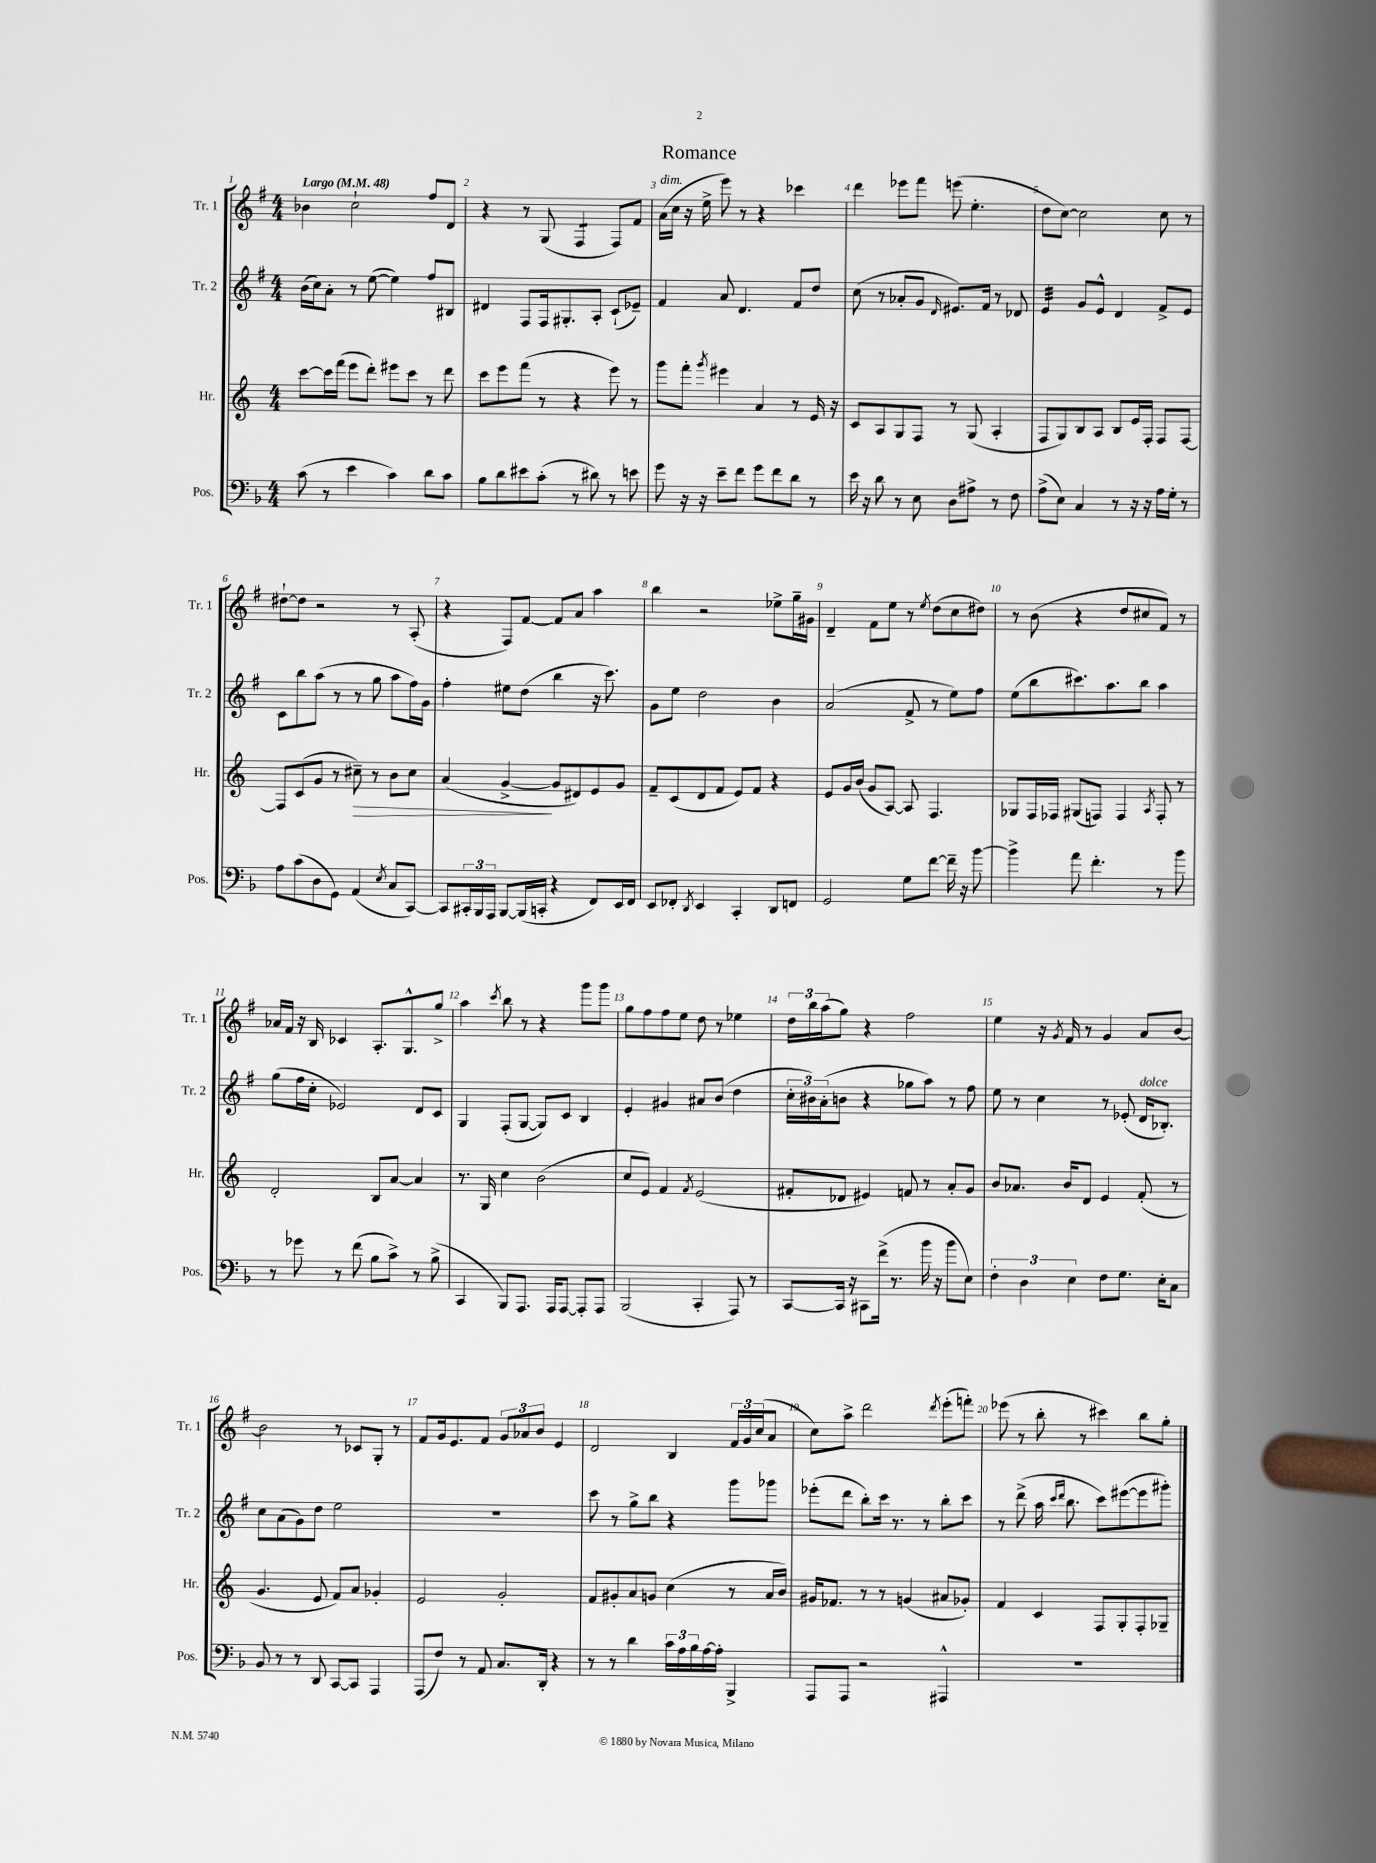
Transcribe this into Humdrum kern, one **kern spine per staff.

**kern	**kern	**dynam	**kern	**kern
*part4	*part3	*part3	*part2	*part1
*staff4	*staff3	*staff3	*staff2	*staff1
*I"Pos.	*I"Hr.	*	*I"Tr. 2	*I"Tr. 1
*I'Pos.	*I'Hr.	*	*I'Tr. 2	*I'Tr. 1
*clefF4	*clefG2	*	*clefG2	*clefG2
*k[b-]	*k[]	*	*k[f#]	*k[f#]
*M4/4	*M4/4	*	*M4/4	*M4/4
*MM48	*MM48	*	*MM48	*MM48
=1	=1	=1	=1	=1
!	!	!	!	!LO:TX:a:B:t=Largo
(8c\	[8ccc\L	.	(16b\LL	4b-X\
.	.	.	16cc\J)	.
8r	16ccc\L]	.	8a'\J	.
.	(16fff\JJ	.	.	.
4e\	8eee\L	.	8r	2cc`\
.	8ddd'\J)	.	([8ee\	.
4c\)	8eee#X\L	.	4ee\])	.
.	8ccc\J	.	.	.
8d\L	8r	.	8ff#/L	8ff#/L
8c\J	8ddd\	.	8B#X/J	8d/J
=2	=2	=2	=2	=2
8B-\L	8ccc\L	.	4d#X/	4r
8d\	8eee\	.	.	.
8e#X\	(8fff\J	.	8F#/L	8r
(8c'\J	8r	.	16F#/k	(8G/
.	.	.	8.G#X'/	.
*	*	*	*	*tremolo
8r	4r	.	.	8F#/L
8d#X\)	.	.	8A'/J	8F#/J
*	*	*	*	*Xtremolo
8r	8eee\)	.	(8c`/L	8F#/L)
8en\	8r	.	8e-X~/J)	8f#/J
=3	=3	=3	=3	=3
!	!	!	!	!LO:TX:a:i:t=dim.
8g\	8ggg\L	.	4f#/	(16a\LL
.	.	.	.	16cc\JJ
16r	8fff'\J	.	.	16r
16r	.	.	.	16ee^\
.	8qggg/	.	.	.
8e~\L	4eee#X\	.	8a/	8eee\)
8f\J	.	.	4.d/	8r
8g\L	4a/	.	.	4r
8f\	.	.	.	.
8d\J	8r	.	8f#/L	4ccc-X\
8r	16e/	.	8dd/J	.
.	16r	.	.	.
=4	=4	=4	=4	=4
16e\	8c/L	.	(8cc\	4ddd\
16r	.	.	.	.
8d\	8A/	.	8r	.
8r	8G/	.	8a-X'/L	8eee-X\L
8E\	8F/J	.	8g/J	8fff#\J
.	.	.	16qqd/	.
8D\L	8r	.	8.e#X/L)	(8eeen\
8A#X^\J	(8G/	.	.	4.ee'\
.	.	.	16f#/Jk	.
8r	4A'/	.	8r	.
8F\	.	.	8d-X/	.
=5	=5	=5	=5	=5
*	*	*	*tremolo	*
(8A^\L	8F/L	.	32e/LLL	8dd\L
.	.	.	32e/	.
.	.	.	32e/	.
.	.	.	32e/	.
8E\J)	8G/)	.	32e/	[8cc\J)
.	.	.	32e/	.
.	.	.	32e/	.
.	.	.	32e/JJJ	.
*	*	*	*Xtremolo	*
4C/	8B/	.	8g/L	2cc\]
.	8A/J	.	8e^^/J	.
8r	8B/L	.	4d/	.
16r	16e/L	.	.	.
16r	16F'/JJ	.	.	.
16A\LL	8F/L	.	8f#^/L	8cc\
16G'\JJ	.	.	.	.
8r	[8F/J	.	8e/J	8r
!!LO:LB:g=z
=6	=6	=6	=6	=6
8A\L	8F/L]	.	8c\L	[8dd#X`\L
(8c\	(8c/	.	8bb\	8dd#\J]
8D\	8g/J	.	(8aa\J	2r
8GG\J)	8r	.	8r	.
!	!	!LO:HP:b	!	!
(4AA/	8cc#X~\)	>	8r	.
.	8r	.	8gg\	.
8qE/	.	.	.	.
8C/L	8b\L	.	8aa\L	8r
[8CC/J)	8cc#\J	.	16ff#\L)	(8A'/
.	.	.	16g\JJ	.
=7	=7	=7	=7	=7
8CC/L]	(4a/	.	4ff#'\	4r
24CC#X'/L	.	.	.	.
24BBB-/	.	.	.	.
24AAA/JJ	.	.	.	.
[8BBB-/L	[4g^/	.	8ee#X\L	8F#/L)
(16BBB-/L]	.	.	(8dd\J	[8f#/J
16CCn'/JJ	.	.	.	.
4r	8g/L]	]	4bb\	8f#/L]
.	8d#X/)	.	.	8a/J
8FF/L)	8e/	.	16r	4aa\
.	.	.	8.ccc\)	.
16EE/L	8g/J	.	.	.
16FF/JJ	.	.	.	.
=8	=8	=8	=8	=8
8EE/L	8f~/L	.	8g\L	4bb\
8FF-X'/J	(8c/	.	8ee\J	.
8qDD/	.	.	.	.
4EE/	8d/	.	2dd\	2r
.	8f/J	.	.	.
4CC'/	8e/L)	.	.	.
.	8f/J	.	.	.
8DD/L	4r	.	4b\	8ee-X^\L
8FFn/J	.	.	.	16gg~\L
.	.	.	.	16g#X\JJ
=9	=9	=9	=9	=9
2GG/	8e/L	.	(2a/	4d~/
.	16g/L	.	.	.
.	(16b/JJ	.	.	.
.	8g/L	.	.	8f#\L
.	[8A/J)	.	.	8ee\J
8G\L	8A/]	.	8f#^/	8r
.	.	.	.	8qee/
[8f\J	4.F/	.	8r	(8dd\L
16f~\]	.	.	8ee\L)	8cc\
16r	.	.	.	.
[8b-\	.	.	8ff#\J	8dd#X\J)
=10	=10	=10	=10	=10
4b-^\]	8G-X/L	.	(8ee\L	8r
.	16F/L	.	8bb\	(8b\
.	16F-X/JJ	.	.	.
8a\	(8G#X/L	.	8.ccc#X\)	4r
4.f'\	8Fn/J)	.	.	.
.	.	.	8.aa\	.
.	4F/	.	.	8dd/L
.	.	.	8bb\J	8cc#X/
.	8qA/	.	.	.
8r	8F'/	.	4aa\	8f#/J)
8b-\	8r	.	.	8r
!!LO:LB:g=z
=11	=11	=11	=11	=11
8r	2d'/	.	(8gg\L	16a-X/LL
.	.	.	.	16f#/JJ
8g-X\	.	.	16ff#\L	16r
.	.	.	16cc'\JJ	16B/
8r	.	.	2e-X/)	4c-X/
(8f\	.	.	.	.
8B-\L	8B/L	.	.	8.A'/L
8c^\J)	[8a/J	.	.	.
.	.	.	.	8.G^^/
8r	4a/]	.	8d/L	.
(8B-^\	.	.	8c/J	8gg^/J
=12	=12	=12	=12	=12
4CC/	8.r	.	4G/	4aa\
.	16G/	.	.	.
.	.	.	.	8qccc/
8BBB-/L)	4cc\	.	(8F#'/L	8bb\
8.AAA/J	.	.	[8G/J	8r
.	(2b\	.	8G/L])	4r
16AAA/KL	.	.	.	.
[8AAA/J	.	.	8c/J	.
8AAA'/L]	.	.	4B/	8ggg\L
8AAA/J	.	.	.	8ggg\J
=13	=13	=13	=13	=13
(2BBB-/	8cc/L	.	4e'/	8gg\L
.	8e/J)	.	.	8ff#\
.	4f/	.	4g#X/	8ff#\
.	.	.	.	8ee\J
.	8qf/	.	.	.
4CC'/	(2e/	.	8a#X/L	8dd\
.	.	.	(8b/J	8r
8AAA/)	.	.	4dd\	4ee-X\
8r	.	.	.	.
=14	=14	=14	=14	=14
[8CC/L	8f#X'/L	.	24cc'\LL	24dd\LL
.	.	.	24b#X\)	24bb\
.	.	.	(24a'\J	(24aa\J
16CC/Jk]	8d-X/J	.	8bn\J	8gg\J)
16r	.	.	.	.
8CC#X\L	4e#X/)	.	4r	4r
(16f^\Jk	.	.	.	.
8.r	.	.	.	.
.	8fn/	.	8gg-X\L	2ff#\
16b-\	8r	.	8aa\J)	.
16r	.	.	.	.
8b-\L	8a'/L	.	8r	.
8E\J)	8g/J	.	8ff#\	.
=15	=15	=15	=15	=15
6F'\	8b/L	.	8ee\	4ee\
.	8.a-X/J	.	8r	.
6D\	.	.	.	.
.	.	.	4cc\	16r
.	.	.	.	8qg/
.	16b/KL	.	.	16f#/
6E\	.	.	.	.
.	8d/J	.	.	8r
8F\L	4e/	.	8r	4g/
8.G\J	.	.	(8e-X'/	.
!	!	!	!LO:TX:a:i:t=dolce	!
.	(8f'/	.	16d/KL	8a/L
16E'\KL	.	.	8.B-X'/J)	.
8C\J	8r	.	.	[8b/J
!!LO:LB:g=z
=16	=16	=16	=16	=16
8BB-/	4.g/	.	8cc\L	2b\]
8r	.	.	(8a\	.
8r	.	.	8g\)	.
8DD/	8e/	.	8dd\J	.
[8CC/L	8f/L)	.	2ee\	8r
8CC/J]	8a/J	.	.	8c-X/L
4AAA/	4g-X'/	.	.	8G'/J
.	.	.	.	8r
=17	=17	=17	=17	=17
(8AAA/L	2e/	.	1r	8f#/L
8F/J)	.	.	.	16g/k
.	.	.	.	8.e/
8r	.	.	.	.
8AA/	.	.	.	8f#/J
8.C/L	2g'/	.	.	12g/L
.	.	.	.	12a-X/
.	.	.	.	12b/J
16DD'/Jk	.	.	.	.
4r	.	.	.	4e/
=18	=18	=18	=18	=18
8r	8f/L	.	8ccc\	2d/
8r	8g#X'/	.	8r	.
4d\	8a/	.	8gg^\L	.
.	8gn/J	.	8bb\J	.
24c\LL	(4cc\	.	4r	4B/
24A\	.	.	.	.
24B-\	.	.	.	.
[16A\	.	.	.	.
16A'\JJ]	.	.	.	.
4BBB-^/	8r	.	8ggg\L	24f#/LL
.	.	.	.	24g/
.	.	.	.	(24cc/J
.	16a/LL	.	8ggg-X\J	8a/J
.	16b/JJ)	.	.	.
=19	=19	=19	=19	=19
8AAA/L	16g#X/KL	.	(8eee-X'\L	8cc\L)
.	8.f-X/J	.	.	.
8AAA/J	.	.	8ddd\J	8aa^\J
2r	8r	.	8bb'\L)	2ddd\
.	8r	.	16ccc\Jk	.
.	.	.	8.r	.
.	(4gn/	.	.	.
.	.	.	8r	.
.	.	.	.	8qddd/
4AAA#X^^/	8a#X/L	.	8bb'\L	(8eee'\L
.	8g-X'/J)	.	8ccc\J	8fffn'\J)
=20	=20	=20	=20	=20
1r	4f/	.	8r	(8eee-X\
.	.	.	(8ddd^\	8r
.	4c/	.	16aa\	8bb'\
.	.	.	16qqccc/LL	.
.	.	.	16qqddd/JJ	.
.	.	.	8.bb\	.
.	.	.	.	8r
.	8F/L	.	8ccc\L)	4ccc#X\)
.	8G'/	.	([8eee#X\	.
.	8F'/	.	8eee#\]	8bb\L
.	8G-X~/J	.	8ggg#X'\J)	8gg'\J
==	==	==	==	==
*-	*-	*-	*-	*-
